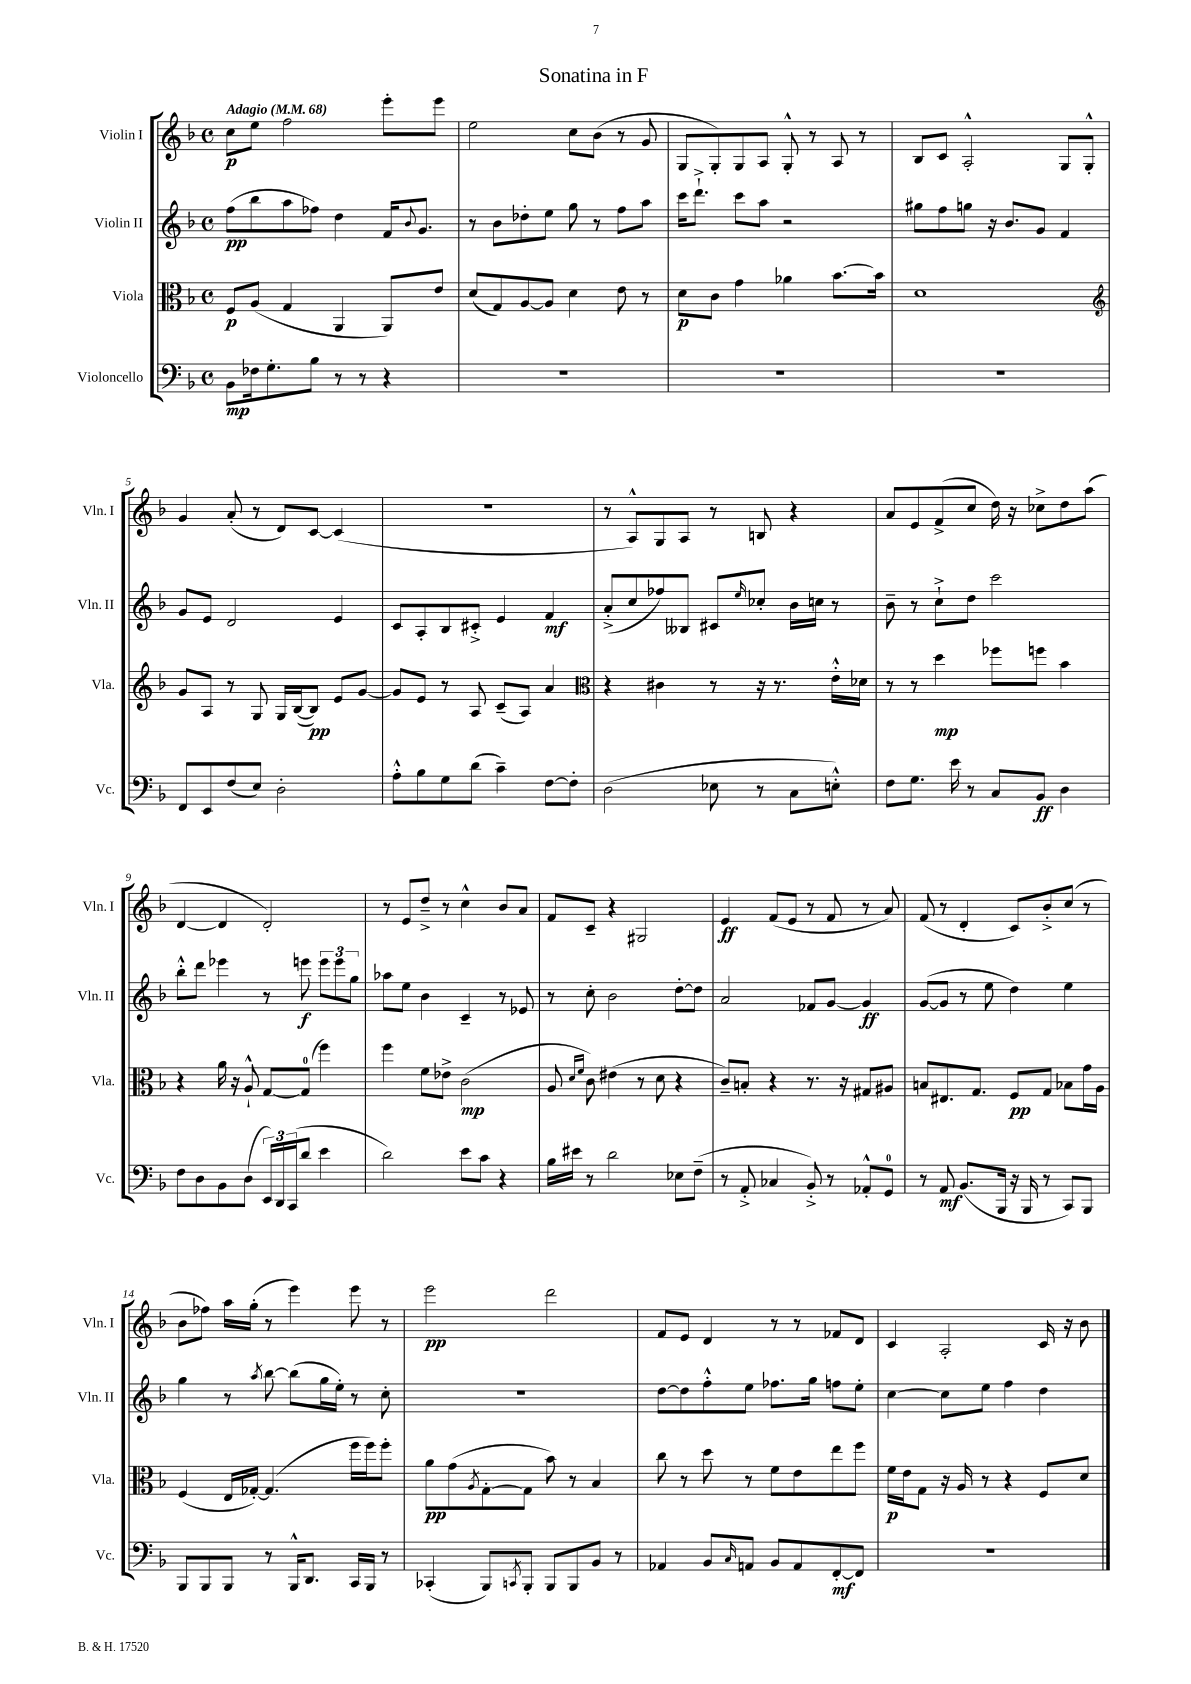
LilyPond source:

\header { title = "Sonatina in F" }
<<
\new StaffGroup <<
\new Staff = "s0" \with { instrumentName = "Violin I" shortInstrumentName = "Vln. I" } {
    \clef treble \key f \major \defaultTimeSignature \time 4/4 \tempo "Adagio" 4 = 68
    c''8\p e''8 f''2 e'''8-. e'''8 |
    e''2 c''8 bes'8( r8 g'8 |
    g8 g8-.) g8 a8 g8-.-^ r8 a8 r8 |
    bes8 c'8 a2-.-^ g8 g8-.-^ |
    g'4 a'8-.( r8 d'8) c'8~ c'4( |
    r1 |
    r8 a8-^) g8 a8 r8 b8 r4 |
    a'8 e'8 f'8->( c''8 d''16) r16 ces''8-> d''8 a''8( |
    d'4~ d'4 d'2-.) |
    r8 e'8 d''8---> r8 c''4-^ bes'8 a'8 |
    f'8 c'8-- r4 gis2 |
    e'4\ff f'8( e'8 r8 f'8 r8 a'8) |
    f'8( r8 d'4-. c'8) bes'8-.-> c''8( r8 |
    bes'8 fes''8) a''16 g''16-.( r8 e'''4) e'''8 r8 |
    e'''2\pp d'''2 |
    f'8 e'8 d'4 r8 r8 fes'8 d'8 |
    c'4 a2-. c'16 r16 bes'8 \bar "|." |
}
\new Staff = "s1" \with { instrumentName = "Violin II" shortInstrumentName = "Vln. II" } {
    \clef treble \key f \major \defaultTimeSignature \time 4/4
    f''8\pp( bes''8 a''8 fes''8) d''4 f'16 \appoggiatura { bes'8 } g'8. |
    r8 bes'8 des''8-. e''8 g''8 r8 f''8 a''8 |
    c'''16 d'''8.-!-> c'''8 a''8 r2 |
    gis''8 f''8 g''8 r16 bes'8. g'8 f'4 |
    g'8 e'8 d'2 e'4 |
    c'8 a8-. bes8 cis'8-.-> e'4 f'4\mf |
    a'8-.->( c''8 fes''8) beses8 cis'8 \grace { e''16 } ces''8-. bes'16 c''16 r8 |
    bes'8-- r8 c''8-!-> d''8 c'''2 |
    bes''8-.-^ d'''8 ees'''4 r8 e'''8\f \tuplet 3/2 { e'''8 e'''8 g''8 } |
    aes''8 e''8 bes'4 c'4-- r8 ees'8 |
    r8 c''8-. bes'2 d''8~-. d''8 |
    a'2 fes'8 g'8~ g'4\ff |
    g'8~( g'8 r8 e''8 d''4) e''4 |
    g''4 r8 \acciaccatura { a''8 } bes''8~ bes''8( g''16 e''16-.) r8 c''8-. |
    R1 |
    d''8~ d''8 f''8-.-^ e''8 fes''8. g''16 f''8 e''8-. |
    c''4~ c''8 e''8 f''4 d''4 \bar "|." |
}
\new Staff = "s2" \with { instrumentName = "Viola" shortInstrumentName = "Vla." } {
    \clef alto \key f \major \defaultTimeSignature \time 4/4
    f8\p a8( g4 a,4 a,8) e'8 |
    d'8( g8) a8~ a8 d'4 e'8 r8 |
    d'8\p c'8 g'4 aes'4 bes'8.~ bes'16 |
    d'1 |
    \clef treble g'8 a8 r8 g8 g16 bes16~( bes8\pp) e'8 g'8~ |
    g'8 e'8 r8 a8 c'8--( a8) a'4 |
    \clef alto r4 cis'4 r8 r16 r8. e'16-.-^ des'16 |
    r8 r8 d''4\mp fes''8 f''8 bes'4 |
    r4 a'16 r16 a8-!-^ g8~ g8-0( f''4) |
    f''4 f'8 ees'8-> c'2\mp( |
    a8 \grace { d'16 f'16 } c'8) eis'4( r8 d'8 r4 |
    c'8--) b8-. r4 r8. r16 gis8 ais8 |
    b8 eis8. g8. f8\pp g8 bes8 g'16 a16 |
    f4( e16 ges16~-.) ges4.( f''16 f''16) f''8-. |
    a'8\pp g'8( \acciaccatura { a8 } g8~-. g8 bes'8) r8 bes4 |
    c''8 r8 d''8 r8 f'8 e'8 e''8 f''8 |
    f'16\p e'16 g8 r16 a16 r8 r4 f8 d'8 \bar "|." |
}
\new Staff = "s3" \with { instrumentName = "Violoncello" shortInstrumentName = "Vc." } {
    \clef bass \key f \major \defaultTimeSignature \time 4/4
    bes,8\mp fes16 g8.-. bes8 r8 r8 r4 |
    R1 |
    R1 |
    R1 |
    f,8 e,8 f8( e8) d2-. |
    a8-.-^ bes8 g8 d'8( c'4--) f8~ f8-. |
    d2( ees8 r8 c8 e8-.-^) |
    f8 g8. e'16 r8 c8 bes,8\ff d4 |
    f8 d8 bes,8 d8( \tuplet 3/2 { e,16) d,16 c,16( } d'8 e'4 |
    d'2) e'8 c'8 r4 |
    bes16 eis'16 r8 d'2 ees8 f8--( |
    r8 a,8-.-> ces4 bes,8-.->) r8 aes,8-.-^ g,8-0 |
    r8 a,8\mf bes,8.( bes,,16 r16 bes,,16 r8 c,8) bes,,8 |
    bes,,8 bes,,8 bes,,8 r8 bes,,16-^ d,8. c,16 bes,,16 r8 |
    ces,4-.( bes,,8) \acciaccatura { c,8 } bes,,8-. bes,,8 bes,,8 bes,8 r8 |
    aes,4 bes,8 \grace { c16 } a,8 bes,8 a,8 f,8~-.\mf f,8 |
    R1 \bar "|." |
}
>>
>>
